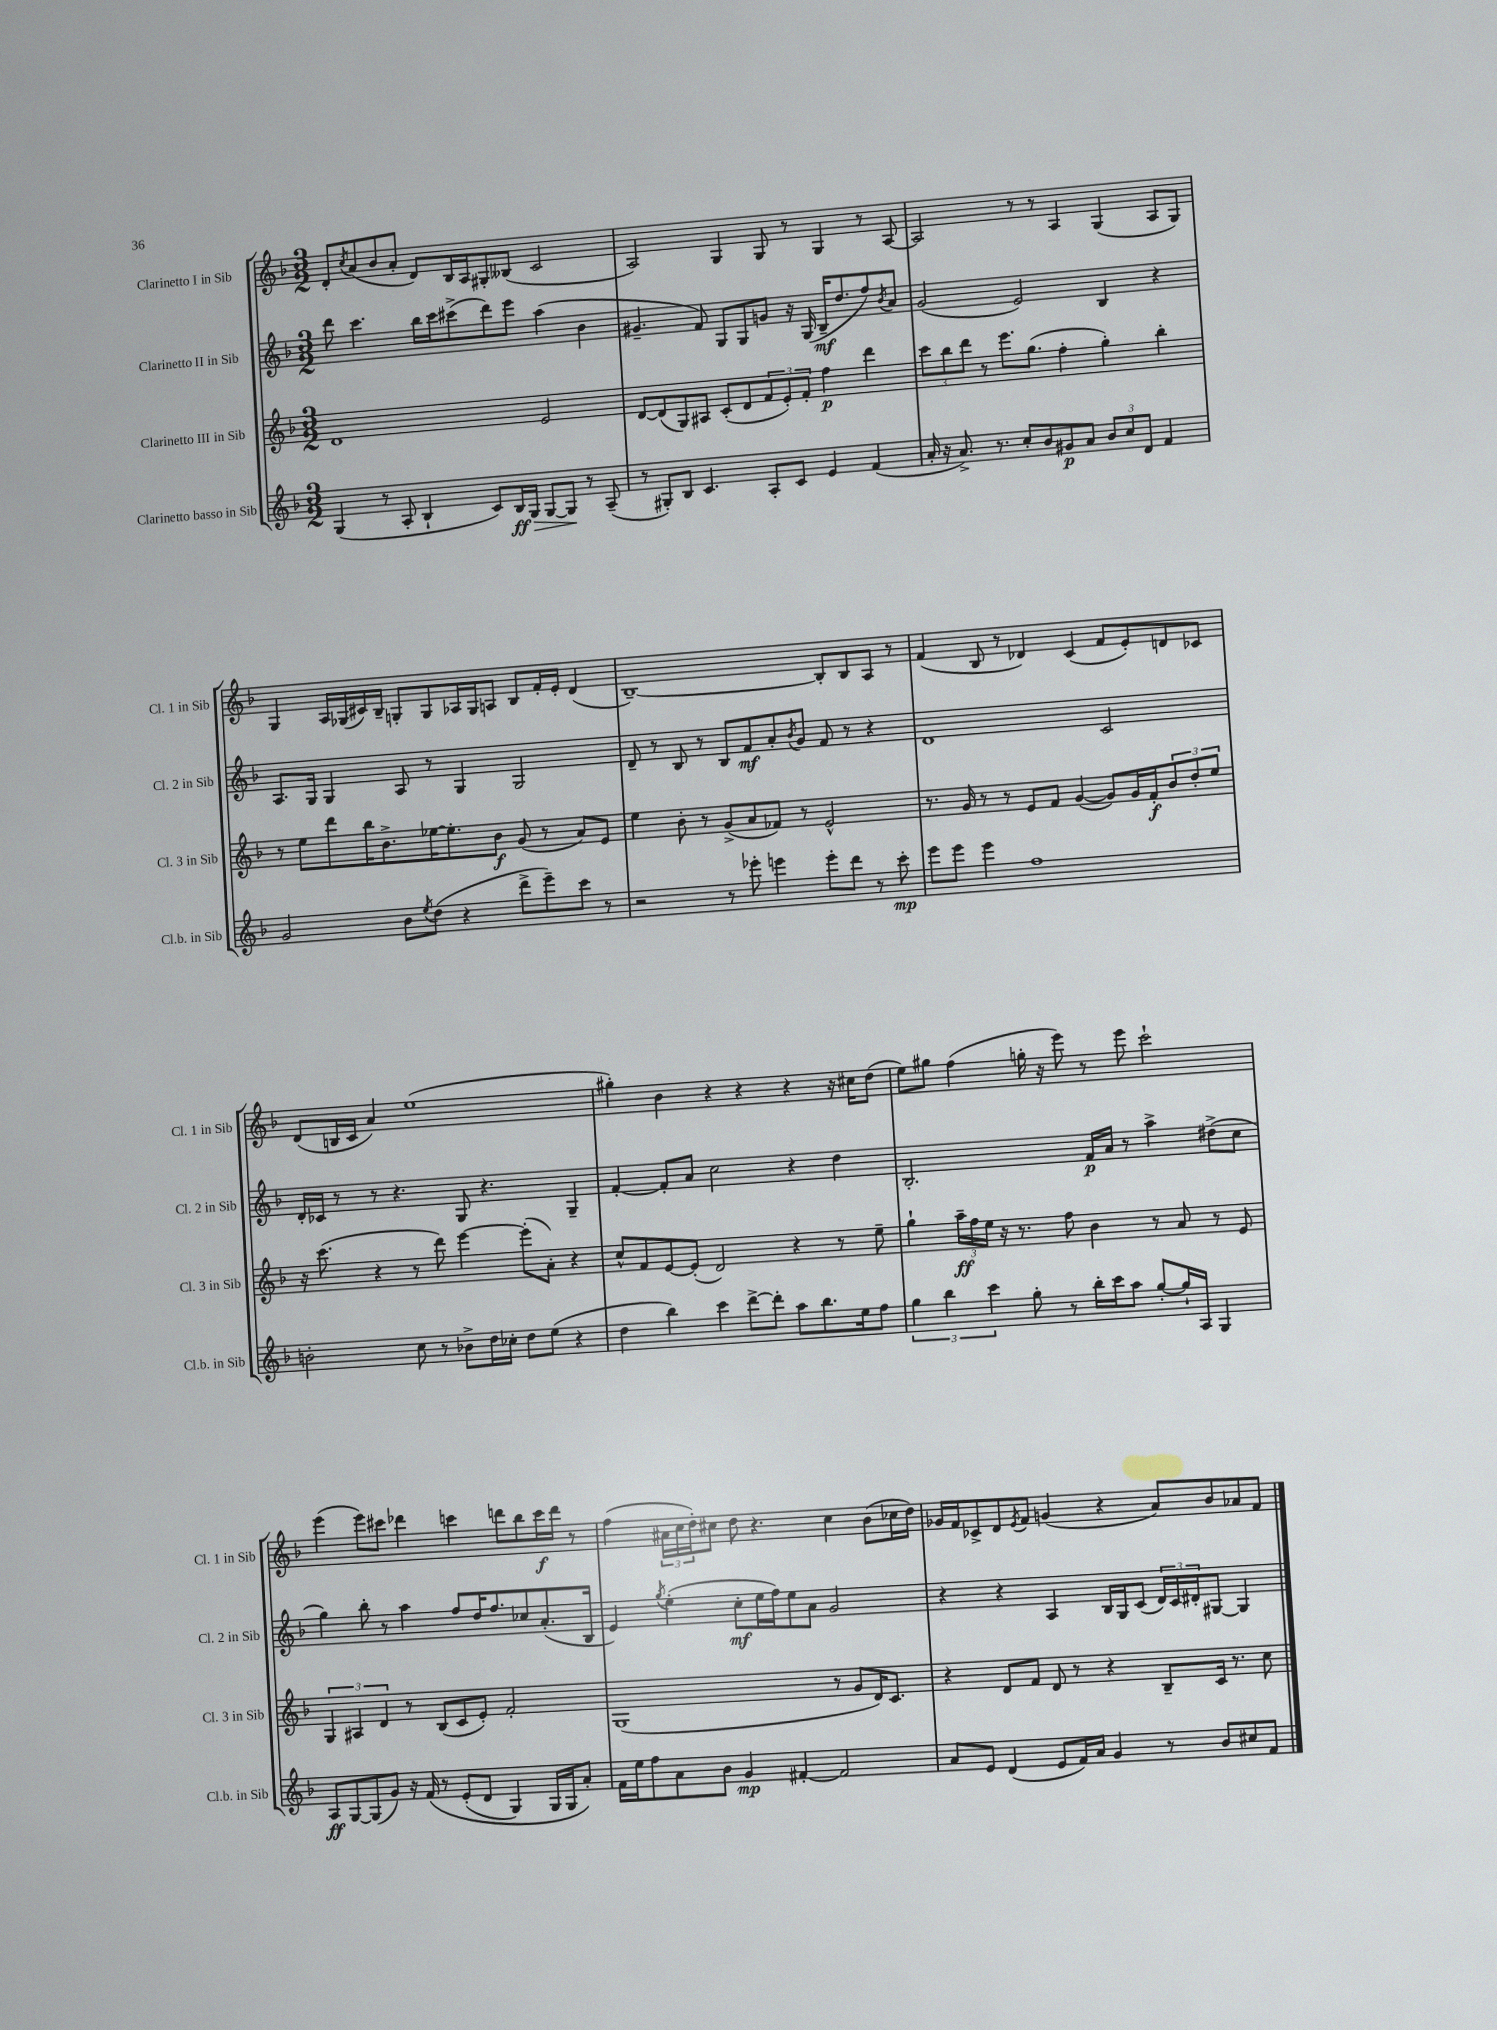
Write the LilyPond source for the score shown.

<<
\new StaffGroup <<
\new Staff = "s0" \with { instrumentName = "Clarinetto I in Sib" shortInstrumentName = "Cl. 1 in Sib" } {
    \clef treble \key f \major \numericTimeSignature \time 3/2
    d'8-. \acciaccatura { c''8 } a'8( bes'8 a'8-. d'8) bes16 a16 gis8-. beses8( c'2 |
    a2) g4 g8 r8 g4 r8 a8~ |
    a2 r8 r8 a4 g4( a8 g8) |
    g4 a16 ges16( cis'16) bes16-- g8-. g8 aes16 g16 a8 bes8 f'16-. e'16-. d'4( |
    bes1~--) bes8-. bes8 a8 r8 |
    f'4( bes8 r8 des'4) c'4( f'8 e'8-.) d'8 ces'8 |
    d'8( b16 c'16 a'4) e''1( |
    gis''4-.) bes'4 r4 r4 r4 r16 cis''16 d''8( |
    e''8) gis''8 f''4( g''16-. r16 e'''8) r8 e'''8 c'''2-! |
    e'''4( e'''8) cis'''8 des'''4 c'''4 d'''8 bes''8 c'''16\f d'''16 r8 |
    f''4( \tuplet 3/2 { ais'16 c''16 d''16-.) } cis''8 d''8 r4. cis''4 bes'8( ces''16 d''16) |
    ges'16 f'16 ces'8-> d'8 \acciaccatura { e'8 } f'8 g'4( r4 a'8) bes'8 aes'8 f'8 \bar "|." |
}
\new Staff = "s1" \with { instrumentName = "Clarinetto II in Sib" shortInstrumentName = "Cl. 2 in Sib" } {
    \clef treble \key f \major \numericTimeSignature \time 3/2
    d'''8 c'''4. bes''16 c'''16 cis'''8->( d'''8) e'''8 a''4( bes'4 |
    gis'4.-- f'8) g8 g8 g'8 r16 g16( bes16--\mf d''8. f''8) \acciaccatura { bes'8 } a'8 |
    g'2( e'2) bes4 r4 |
    a8. g16 g4 a8 r8 g4 g2 |
    d'8-- r8 bes8 r8 bes8 f'8\mf a'8-. \acciaccatura { bes'8 } g'8 f'8 r8 r4 |
    d'1 c'2 |
    d'16-. ces'16 r8 r8 r4. g8 r4. g4-- |
    f'4~-. f'8-. a'8 c''2 r4 d''4 |
    bes2.-. f'16\p a'16 r8 a''4-> dis''8->( c''8 |
    g''4) bes''8-. r8 a''4 f''8 d''16 f''8. ces''8 a'8.-.( bes16 |
    e'4) \acciaccatura { g''8 } e''4-.( c''8-.\mf e''16 f''16) e''8 a'8 g'2 |
    r4 r4 a4 bes16 g16 c'8( \tuplet 3/2 { d'16) c'16 dis'16-. } gis8~ gis4 \bar "|." |
}
\new Staff = "s2" \with { instrumentName = "Clarinetto III in Sib" shortInstrumentName = "Cl. 3 in Sib" } {
    \clef treble \key f \major \numericTimeSignature \time 3/2
    d'1 e'2 |
    d'8~ d'8( g8) ais8 c'8-.( d'8 \tuplet 3/2 { f'8 e'8-.) f'8-. } f''4\p d'''4 |
    \tuplet 3/2 { c'''8 bes''8 d'''8 } r8 e'''8. g''8.( f''4-. g''4-.) bes''4-. |
    r8 e''8 d'''8 bes''16 bes'8.-> ees''16~ ees''8.-. bes'8\f g'8( r8 a'8) e'8 |
    e''4 bes'8-. r8 g'8->( a'8 fes'8) r8 e'2-^ |
    r8. g'16 r8 r8 e'8 f'8 g'4~( g'8) g'16 f'16-.\f \tuplet 3/2 { bes'8 d''8-. e''8 } |
    r16 c'''8.( r4 r8 d'''8) e'''4~ e'''8-.( a'8-.) r4 |
    c''8-^ f'8 e'8~ e'8-.( d'2) r4 r8 e''8-- |
    g''4-! \tuplet 3/2 { a''16--\ff f''16 e''16 } r16 r8. f''8 bes'4 r8 a'8 r8 e'8 |
    \tuplet 3/2 { g4 ais4 d'4 } r8 bes8( c'8 e'8-.) f'2-. |
    g1( r8 g'8 d'16) c'8. |
    r4 d'8 f'8 d'8 r8 r4 bes8-- c'16 r8. c''8 \bar "|." |
}
\new Staff = "s3" \with { instrumentName = "Clarinetto basso in Sib" shortInstrumentName = "Cl.b. in Sib" } {
    \clef treble \key f \major \numericTimeSignature \time 3/2
    g4( r8 a8-. bes4-! c'8) bes16\ff\> g16 g8~ g8\! r8 a8--( |
    r8 gis8-.) bes8 c'4. a8-. c'8 e'4 f'4( |
    a'16-. r16 a'8.->) r8. c''8-. bes'8 gis'8\p a'8 \tuplet 3/2 { bes'8 c''8 d'8 } f'4 |
    g'2 bes'8 \acciaccatura { e''8 } d''8( r4 d'''8-> e'''8--) c'''8 r8 |
    r2 r8 ees'''8-. e'''4 e'''8-. d'''8 r8 c'''8-.\mp |
    e'''8 e'''8 e'''4 f''1 |
    b'2-. c''8 r8 bes'8-> d''16 ces''16-. d''8 e''8( r4 |
    d''4 bes''4) c'''4 d'''8~-> d'''8-. a''8 bes''8. e''16 f''8 |
    \tuplet 3/2 { g''4 bes''4 c'''4 } g''8-. r8 bes''16-. c'''16 a''8 g''8~-. g''16-! a16 g4 |
    a8\ff g8~ g8( g'8) r16 f'16\( r8 e'8-.( d'8 g4) g16 g16 a'8-.\) |
    f'16 e''16 f''8 a'8 bes'8 g'4\mp fis'4~-. fis'2 |
    a'8 e'8 d'4( e'8 f'16) a'16 g'4 r8 bes'8 cis''8 f'8 \bar "|." |
}
>>
>>
\layout { \context { \Score \remove "Bar_number_engraver" } }
